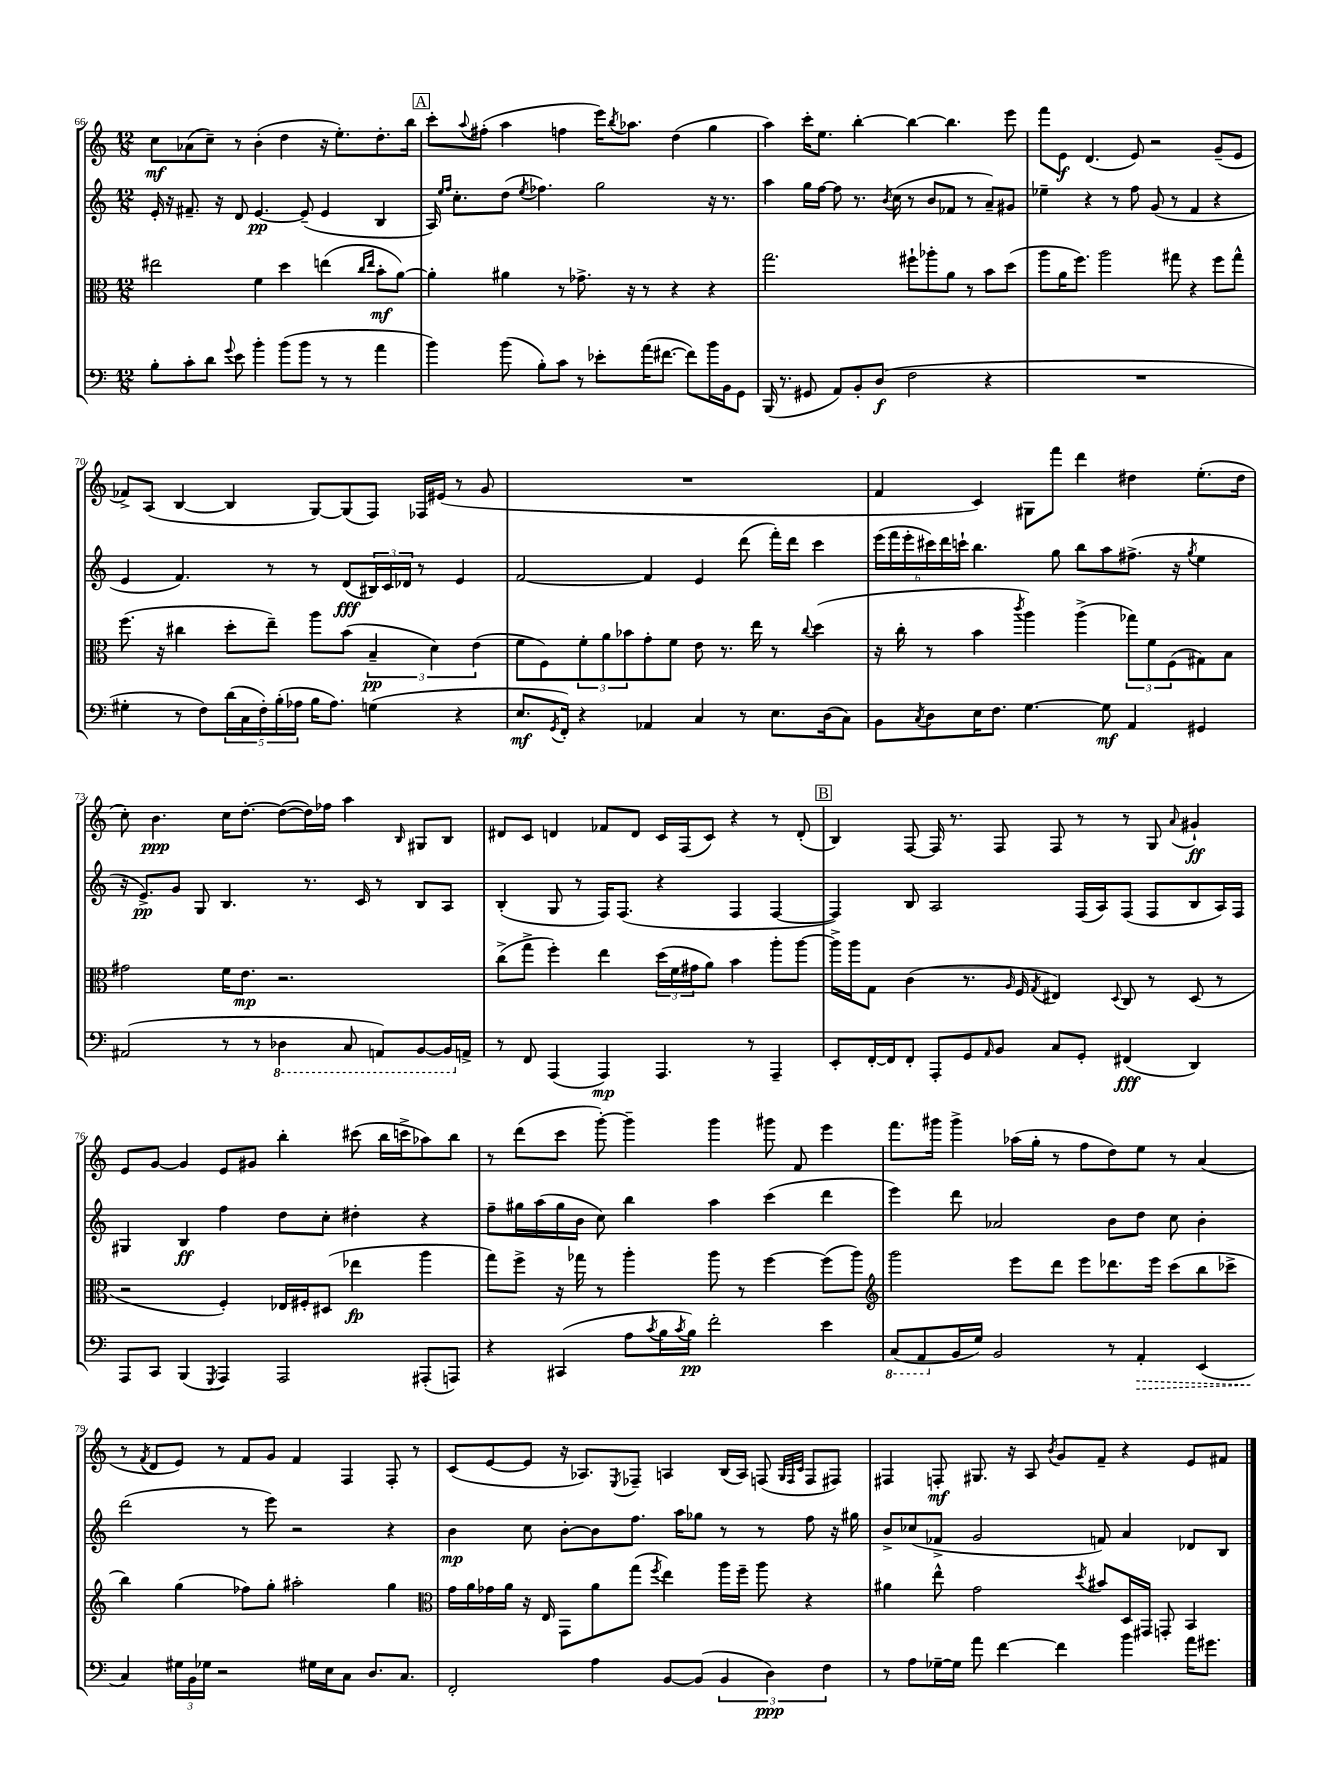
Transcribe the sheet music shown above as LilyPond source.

<<
\new StaffGroup <<
\new Staff = "s0" {
    \clef treble \key c \major \numericTimeSignature \time 12/8
    c''8\mf aes'8( c''8--) r8 b'4-.( d''4 r16 e''8.-.) d''8.-. b''16 |
    \mark \markup { \box "A" } c'''8-. \appoggiatura { a''8 } fis''8-.( a''4 f''4 e'''16) \acciaccatura { b''8 } aes''8. d''4( g''4 |
    a''4) c'''16-. e''8. b''4~-. b''4~ b''4. e'''8 |
    f'''8 e'8\f d'4.( e'8) r2 g'8--( e'8 |
    fes'8->) a8( b4~ b4 g8~) g8( f8) fes16 eis'16( r8 g'8 |
    R1. |
    f'4 c'4) gis8 f'''8 d'''4 dis''4 e''8.-.( dis''16 |
    c''8-.) b'4.\ppp c''16 d''8.~-. d''8~( d''16) fes''16 a''4 \grace { b16 } gis8 b8 |
    dis'8 c'8 d'4 fes'8 d'8 c'16 f16( c'8) r4 r8 d'8-.( |
    \mark \markup { \box "B" } b4) f8~ f16 r8. f8 f8 r8 r8 g8 \appoggiatura { a'8 } gis'4-!\ff |
    e'8 g'8~ g'4 e'8 gis'8 b''4-. cis'''8( b''16 c'''16-> aes''8) b''8 |
    r8 d'''8( c'''8 g'''8~-.) g'''4-- g'''4 gis'''8 f'8 e'''4 |
    f'''8. gis'''16 gis'''4-> aes''16( g''16-. r8 f''8 d''8) e''8 r8 a'4( |
    r8 \acciaccatura { f'8 } d'8 e'8) r8 f'8 g'8 f'4 f4 f8-. r8 |
    c'8( e'8~ e'8 r16 aes8.) \acciaccatura { e8 } fes8-- a4 b16( a16) f8( \grace { g32 f32 c'32 } f8 fis8) |
    fis4 f8-.\mf gis8. r16 a8 \acciaccatura { b'8 } g'8 f'8-- r4 e'8 fis'8 \bar "|." |
}
\new Staff = "s1" {
    \clef treble \key c \major \numericTimeSignature \time 12/8
    e'16-. r16 fis'8.-- r16 d'8 e'4.~\pp e'8--( e'4 b4 |
    \mark \markup { \box "A" } a16) \grace { e''16 f''16 } c''8.-. d''8( \acciaccatura { e''8 } fes''4.) g''2 r16 r8. |
    a''4 g''16 f''16~ f''8 r8. \acciaccatura { b'8 } c''16( r8 b'8 fes'8 r8 a'8--) gis'8 |
    ees''4-- r4 r8 f''8 g'8( r8 f'4 r4 |
    e'4 f'4.) r8 r8 d'8\fff( \tuplet 3/2 { bis16) c'16 des'16 } r8 e'4 |
    f'2~ f'4 e'4 d'''8( f'''16-.) d'''16 c'''4 |
    \tuplet 6/4 { e'''16( f'''16 e'''16-. cis'''16) d'''16 c'''16-! } b''4. g''8 b''8 a''8 fis''8.->( r16 \acciaccatura { g''8 } e''4 |
    r16 e'8.->\pp) g'8 g8 b4. r8. c'16 r8 b8 a8 |
    b4-.( g8 r8 f16) f8.( r4 f4 f4~ |
    \mark \markup { \box "B" } f4) b8 a2 f16( a16) f8( f8 b8 a16) f16 |
    gis4 b4\ff f''4 d''8 c''8-. dis''4-. r4 |
    f''8-- gis''16 a''16( gis''16 b'16 c''8) b''4 a''4 c'''4( d'''4 |
    e'''4) d'''8 aes'2 b'8 d''8 c''8 b'4-. |
    d'''2( r8 e'''8) r2 r4 |
    b'4\mp c''8 b'8~-. b'8 f''8. a''16 ges''8 r8 r8 f''8 r16 gis''16 |
    b'8-> ces''8( fes'8-> g'2 f'8) a'4 des'8 b8 \bar "|." |
}
\new Staff = "s2" {
    \clef alto \key c \major \numericTimeSignature \time 12/8
    eis''2 f'4 d''4 e''4( \grace { c''16 e''16 } b'8-.\mf a'8~) |
    \mark \markup { \box "A" } a'4-. ais'4 r8 ges'8.-> r16 r8 r4 r4 |
    g''2. fis''8-! aes''8-. a'8 r8 b'8 d''8( |
    a''8 a'16 f''8.) a''2 gis''8 r4 f''8 gis''8-^ |
    f''8.( r16 cis''4 d''8-. e''8--) a''8 b'8( \tuplet 3/2 { b4--\pp d'4) e'4( } |
    f'8 f8) \tuplet 3/2 { f'8-. a'8 bes'8 } g'8-. f'8 e'8 r8. e''16 r8 \appoggiatura { c''8 } d''4( |
    r16 c''16-. r8 b'4 \acciaccatura { c'''8 } a''4) a''4->( \tuplet 3/2 { ges''8) f'8 f8( } gis8) b8 |
    gis'2 f'16 e'8.\mp r2. |
    c''8->( g''8-> f''4-.) e''4 \tuplet 3/2 { d''16( f'16 gis'16 } a'8) b'4 a''8-. a''8~ |
    \mark \markup { \box "B" } a''16-> a''16 g8 c'4( r8. \grace { a16 } f16 \acciaccatura { g8 } eis4) \appoggiatura { d8 } c8 r8 d8( r8 |
    r2 f4-.) ees16 fis16-. dis8( ees''4\fp a''4 |
    g''8) f''8-> r16 ges''16 r8 a''4-. a''8 r8 f''4~ f''8( a''8) |
    \clef treble g'''2 e'''8 d'''8 e'''8 des'''8. e'''16 c'''8( b''8 ces'''8-> |
    b''4) g''4( fes''8) g''8-. ais''2-. g''4 |
    \clef alto g'16 a'16 ges'16 a'16 r16 e16 g,8 a'8 g''8( \acciaccatura { f''8 } e''4) a''16 f''16-- a''8 r4 |
    ais'4 e''8-^ g'2 \acciaccatura { d''8 } bis'8 d16 gis,16 g,8-. b,4 \bar "|." |
}
\new Staff = "s3" {
    \clef bass \key c \major \numericTimeSignature \time 12/8
    b8-. c'8-. d'8 \appoggiatura { g'8 } e'8 b'4-. b'8( b'8 r8 r8 a'4 |
    \mark \markup { \box "A" } b'4) b'8( b8-.) c'8 r8 ees'8-. a'16( fis'8.~ fis'8) b'16 b,16 g,8 |
    b,,16( r8. gis,8 a,8) b,8-. d8\f( f2 r4 |
    R1. |
    gis4-. r8 f8) \tuplet 5/4 { d'16( c16 f16-.) b16-.( aes16 } b16 aes8.) g4( r4 |
    e8.\mf \acciaccatura { g,8 } f,16-.) r4 aes,4 c4 r8 e8. d16( c8) |
    b,8 \acciaccatura { c8 } d8 e16 f8. g4.~ g8\mf a,4 gis,4 |
    ais,2( r8 r8 \ottava #-1 des,4 c,8 a,,!8) b,,8~ b,,16 \ottava #0 a,16-> |
    r8 f,8 a,,4( a,,4\mp) a,,4. r8 a,,4-- |
    \mark \markup { \box "B" } e,8-. f,16~-. f,16 f,8-. a,,8-. g,8 \grace { a,16 } b,8 c8 g,8-. fis,4\fff( d,4) |
    a,,8 c,8 b,,4( \acciaccatura { g,,8 } a,,4) a,,2 ais,,8-.( a,,8) |
    r4 cis,4( a8 \acciaccatura { c'8 } b16 \acciaccatura { c'8 } b16\pp) f'2-. e'4 |
    \ottava #-1 c,8( a,,8 \ottava #0 b,16 g16) b,2 r8 \once \override Hairpin.style = #'dashed-line a,4-.\> e,4( |
    c4\!) \tuplet 3/2 { gis16 b,16 ges16 } r2 gis16 e16 c8 d8. c8. |
    f,2-. a4 b,8~ b,8( \tuplet 3/2 { b,4 d4\ppp) f4 } |
    r8 a8 ges16~-- ges16 a'8 f'4~ f'4 b'4 a'16 gis'8. \bar "|." |
}
>>
>>
\layout { \context { \Score currentBarNumber = #66 } }
